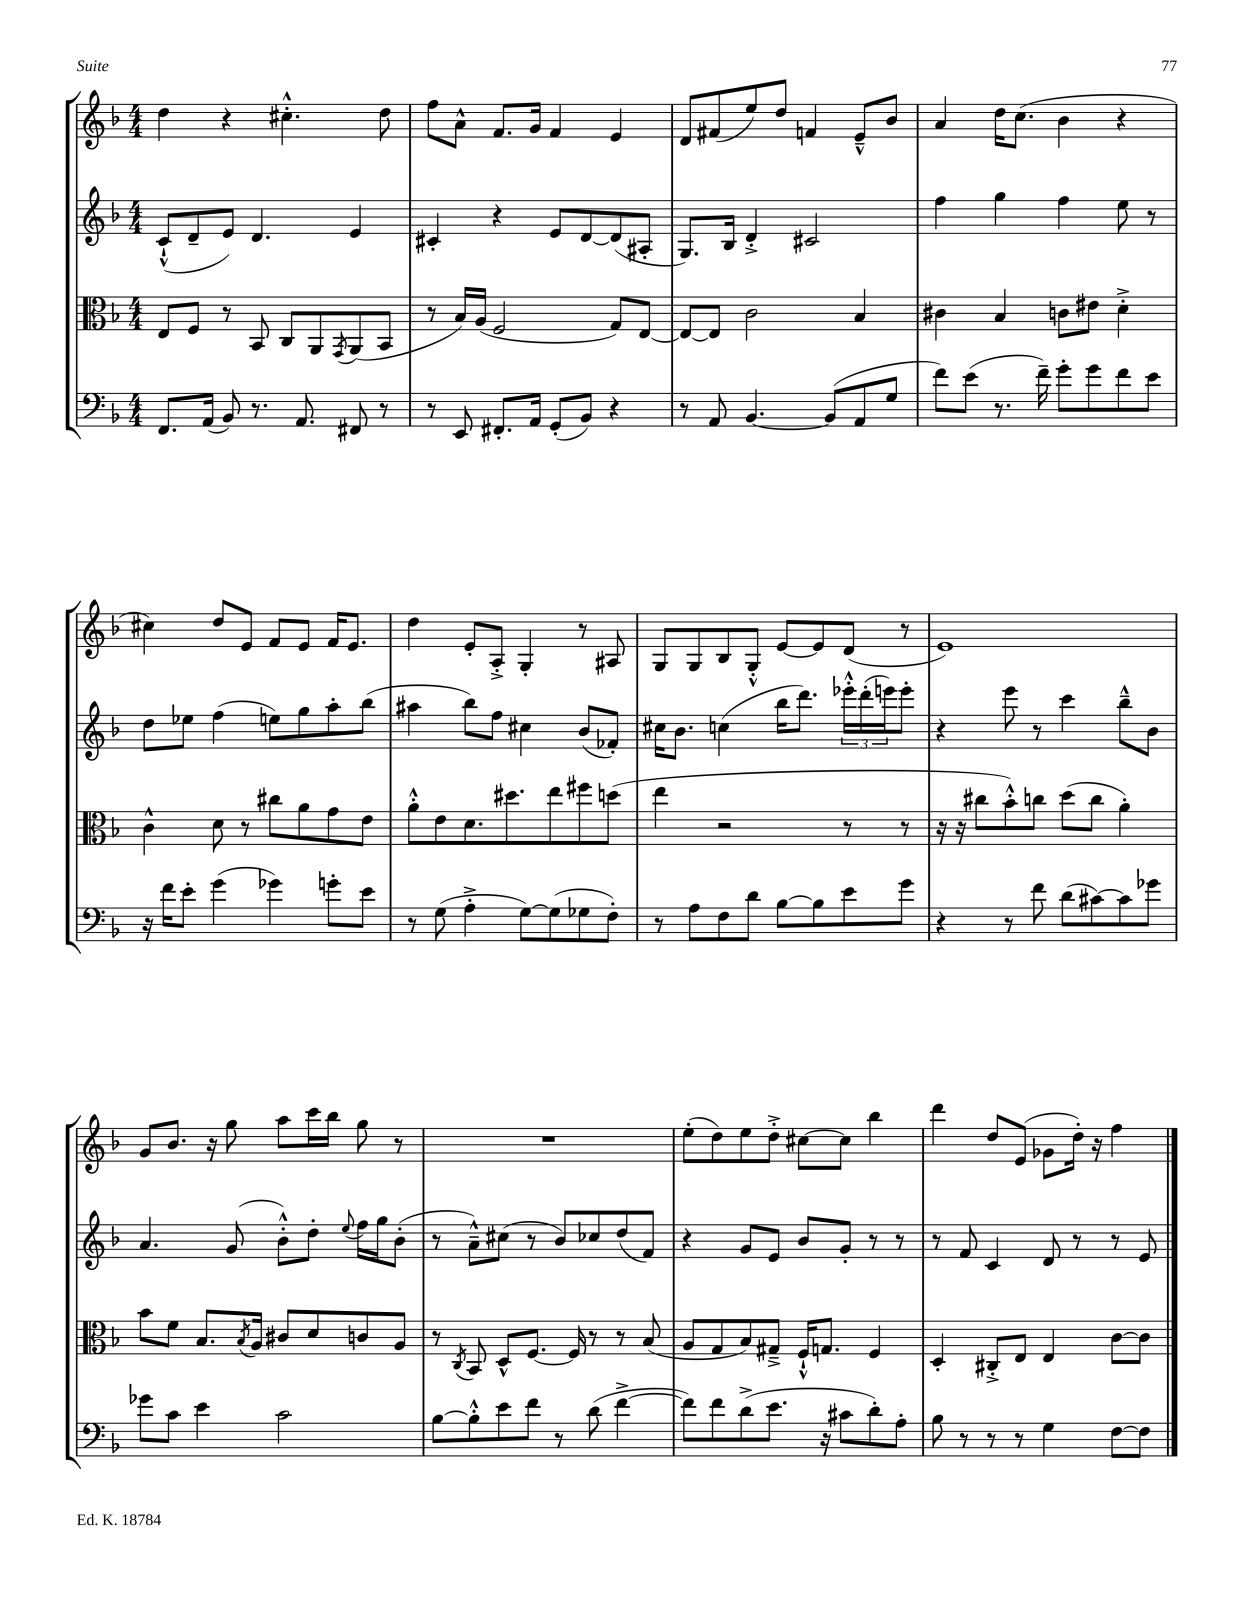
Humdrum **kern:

**kern	**kern	**kern	**kern
*staff4	*staff3	*staff2	*staff1
*clefF4	*clefC3	*clefG2	*clefG2
*k[b-]	*k[b-]	*k[b-]	*k[b-]
*M4/4	*M4/4	*M4/4	*M4/4
8.FF/L	8E/L	(8c`^^/L	4dd\
.	8F/J	8d~/	.
(16AA/Jk	.	.	.
8BB-/)	8r	8e/J)	4r
8.r	8BB-/	4.d/	.
.	8C/L	.	4.cc#'^^\
8.AA/	.	.	.
.	8AA/	.	.
.	8qGG/	.	.
8FF#/	(8AA/	4e/	.
8r	8BB-/J	.	8dd\
=	=	=	=
8r	8r	4c#'/	8ff\L
8EE/	16B-/LL)	.	8a^^\J
.	(16A/JJ	.	.
8.FF#'/L	2F/	4r	8.f/L
16AA/Jk	.	.	16g/Jk
(8GG'/L	.	8e/L	4f/
8BB-/J)	.	[8d/	.
4r	8G/L)	(8d/]	4e/
.	[8E/J	8A#'/J	.
=	=	=	=
8r	8E/_L	8.G/L)	8d/L
8AA/	8E/]J	.	(8f#/
.	.	16B-/Jk	.
[4.BB-/	2c\	4d'^/	8ee/)
.	.	.	8dd/J
.	.	2c#/	4f/
(8BB-/]L	.	.	.
8AA/	4B-/	.	8e~^^/L
8G/J	.	.	8b-/J
=	=	=	=
8f\L)	4c#\	4ff\	4a/
(8e\J	.	.	.
8.r	4B-/	4gg\	16dd\LK
.	.	.	(8.cc\J
16f~\)	.	.	.
8g'\L	8c\L	4ff\	4b-\
8g\	8e#\J	.	.
8f\	4d'^\	8ee\	4r
8e\J	.	8r	.
=	=	=	=
16r	4c^^\	8dd\L	4cc#\)
16f\LK	.	.	.
8e'\J	.	8ee-\J	.
(4g\	8d\	(4ff\	8dd/L
.	8r	.	8e/J
4g-\)	8cc#\L	8ee\L)	8f/L
.	8a\	8gg\	8e/J
8g'\L	8g\	8aa'\	16f/LK
.	.	.	8.e/J
8e\J	8e\J	(8bb-\J	.
=	=	=	=
8r	8a'^^\L	4aa#\	4dd\
(8G\	8e\	.	.
4A'^\	8.d\	8bb-\L)	8e'/L
.	.	8ff\J	8A'^/J
.	8.dd#\	.	.
[8G\L)	.	4cc#\	4G'/
(8G\]	8ee\	.	.
8G-\	8ff#\	(8b-/L	8r
8F'\J)	(8dd\J	8f-'/J)	8A#/
=	=	=	=
8r	4ee\	16cc#\LK	8G/L
.	.	8.b-\J	.
8A\L	.	.	8G/
8F\	2r	(4cc\	8B-/
8d\J	.	.	8G'^^/J
[8B-\L	.	16bb-\LK	[8e/L
.	.	8.ddd\J)	.
8B-\]	.	.	8e/]
8e\	8r	24eee-'^^\LL	(8d/J
.	.	(24ddd'\	.
.	.	24eee\J)	.
8g\J	8r	8eee'\J	8r
=	=	=	=
4r	16r	4r	1e)
.	16r	.	.
.	8cc#\L	.	.
8r	8b-'^^\)	8eee\	.
8f\	8cc\J	8r	.
(8d\L	(8dd\L	4ccc\	.
[8c#\)	8cc\J	.	.
8c#\]	4a'\)	8bb-~^^\L	.
8g-\J	.	8b-\J	.
=	=	=	=
8g-\L	8b-\L	4.a/	8g/L
8c\J	8f\J	.	8.b-/J
4e\	8.B-/L	.	.
.	.	.	16r
.	.	(8g/	8gg\
.	8qB-/	.	.
.	16A/Jk	.	.
2c\	8c#/L	8b-'^^\L)	8aa\L
.	8d/	8dd'\J	16ccc\L
.	.	.	16bb-\JJ
.	.	8qqee/	.
.	8c/	16ff\LL	8gg\
.	.	16gg\J	.
.	8A/J	(8b-'\J	8r
=	=	=	=
[8B-\L	8r	8r	1r
.	8qC/	.	.
8B-'^^\]	8BB-/	8a~^^\L)	.
8e\	8D^^/L	(8cc#\J	.
8f\J	[8.F/J	8r	.
8r	.	8b-/L)	.
.	16F/]	.	.
(8d\	8r	8cc-/	.
[4f^\	8r	(8dd/	.
.	(8B-/	8f/J)	.
=	=	=	=
8f\]L)	8A/L	4r	(8ee'\L
8f\	8G/	.	8dd\)
(8d^\	8B-/)	8g/L	8ee\
8.e\J	8G#~^/J	8e/J	8dd'^\J
.	16F`^^/LK	8b-/L	[8cc#\L
16r	8.G/J	.	.
8c#\L	.	8g'/J	8cc#\]J
8d'\)	4F/	8r	4bb-\
8A'\J	.	8r	.
=	=	=	=
8B-\	4D'/	8r	4ddd\
8r	.	8f/	.
8r	8C#'^/L	4c/	8dd/L
8r	8E/J	.	(8e/J
4G\	4E/	8d/	8g-\L
.	.	8r	16dd'\Jk)
.	.	.	16r
[8F\L	[8c\L	8r	4ff\
8F\]J	8c\]J	8e/	.
==	==	==	==
*-	*-	*-	*-
